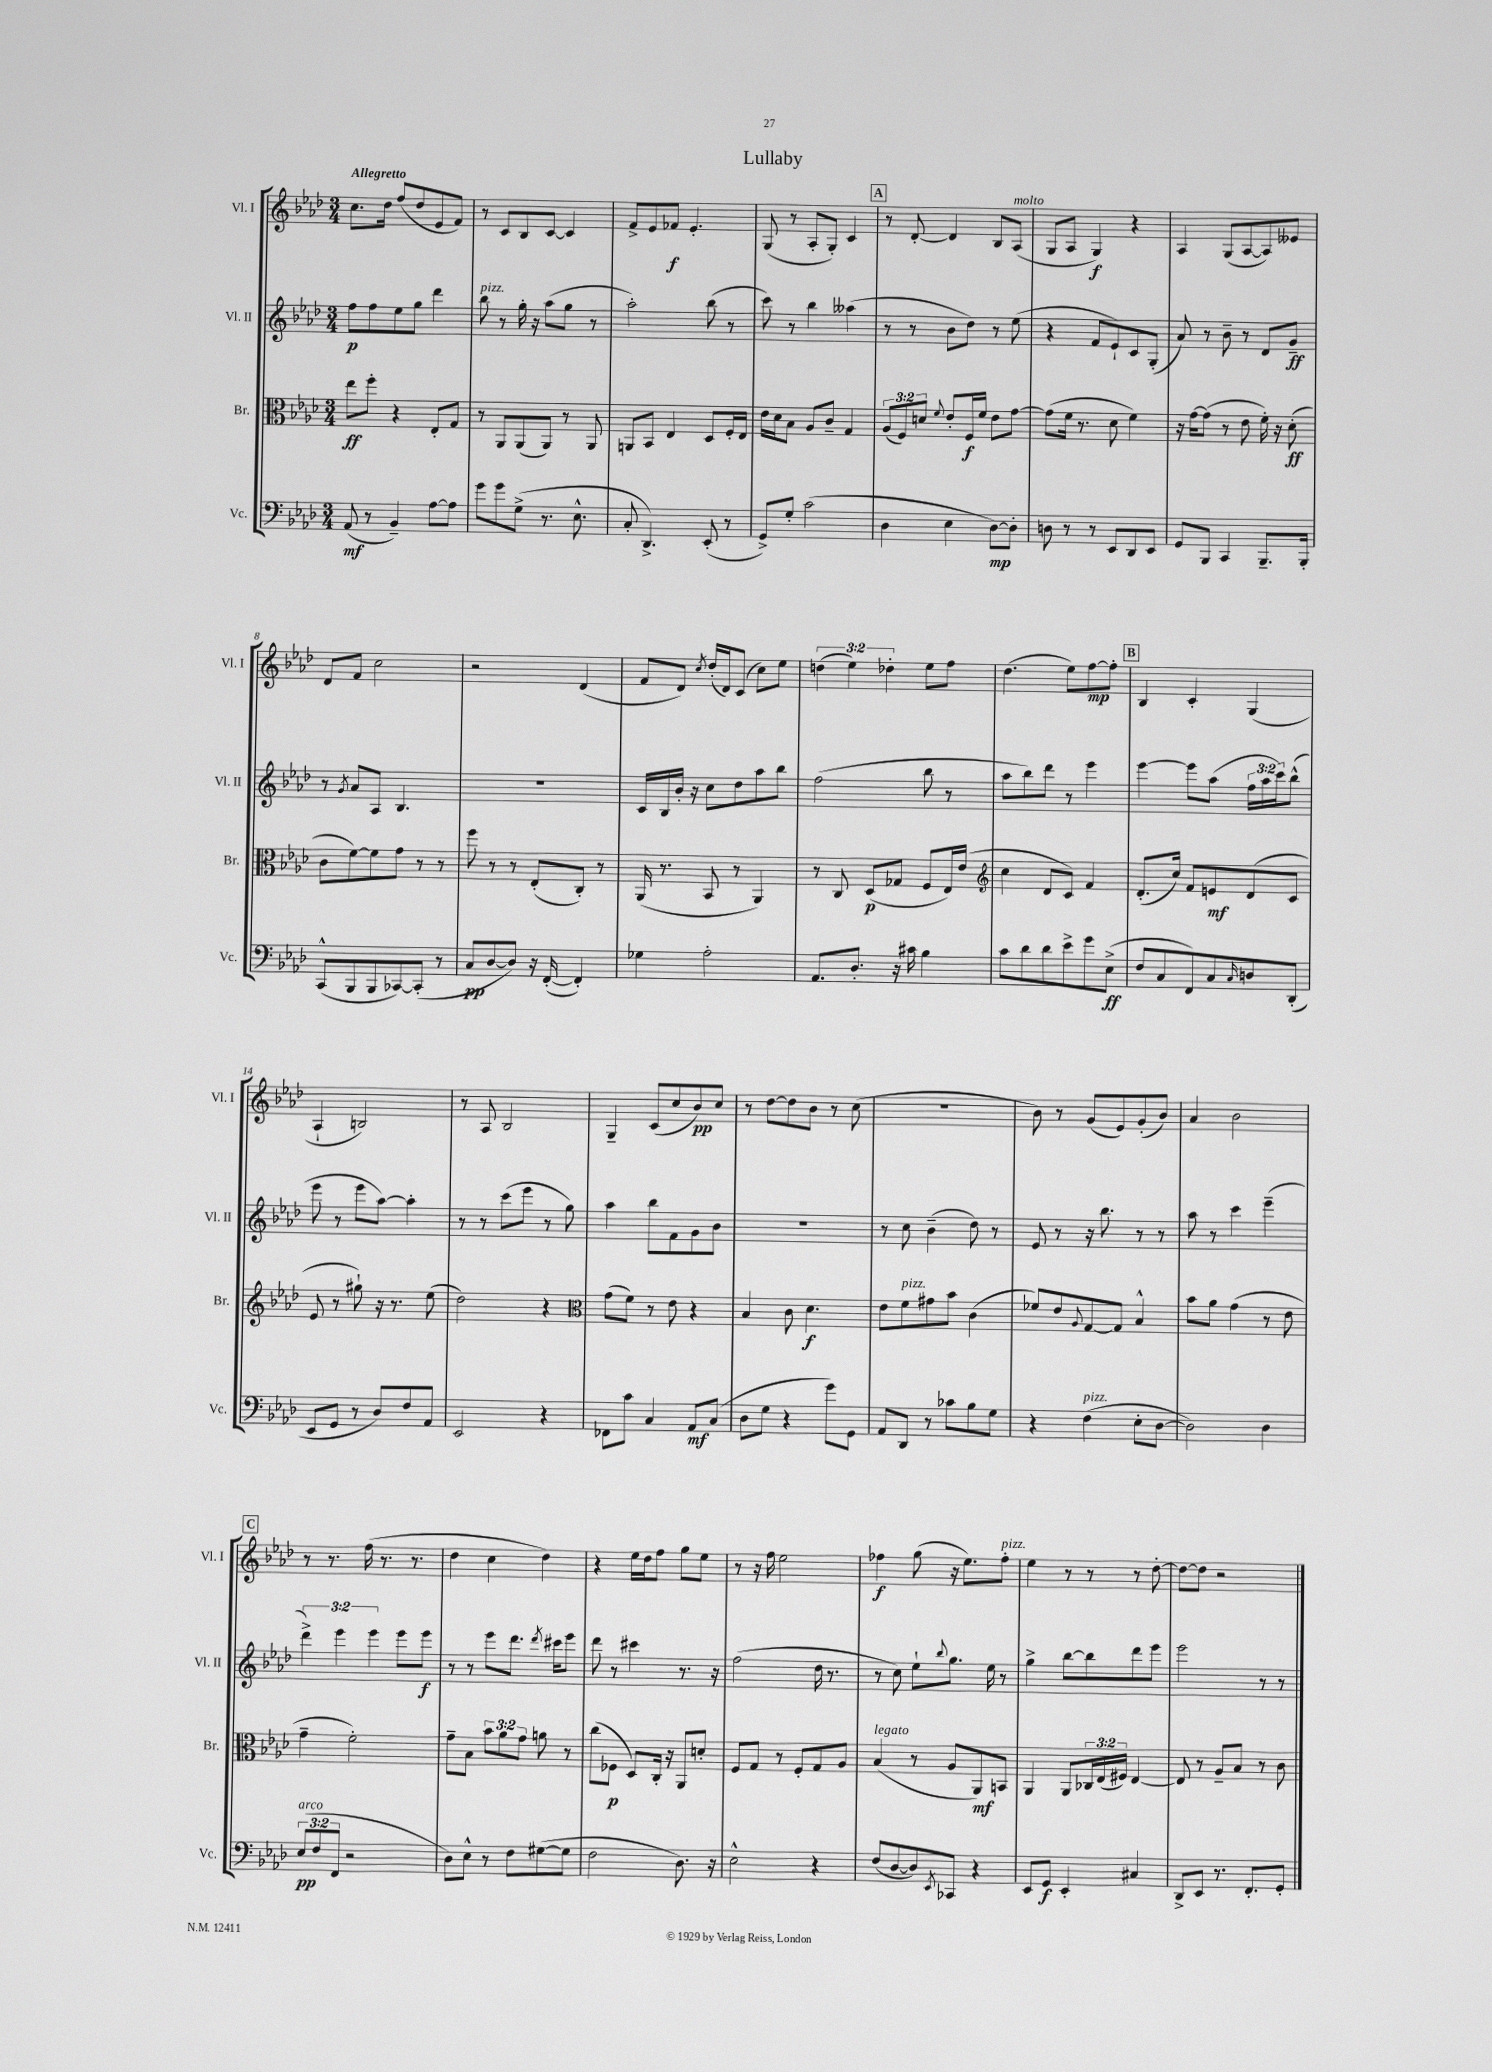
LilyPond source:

\header { title = "Lullaby" }
<<
\new StaffGroup <<
\new Staff = "s0" \with { instrumentName = "Vl. I" shortInstrumentName = "Vl. I" } {
    \clef treble \key aes \major \numericTimeSignature \time 3/4 \override Staff.TupletNumber.text = #tuplet-number::calc-fraction-text \tempo "Allegretto"
    c''8. des''16 f''8( des''8 ees'8 f'8) |
    r8 c'8 bes8 c'8~ c'4 |
    f'8-> ees'8 fes'8\f ees'4.-. |
    g8( r8 aes8-. g8-.) c'4 |
    \mark \markup { \box "A" } r8 des'8~-. des'4 bes8 aes8^\markup { \italic "molto" }( |
    g8 aes8 g4\f) r4 |
    aes4 g8( aes8~ aes8) eeses'8 |
    des'8 f'8 c''2 |
    r2 des'4( |
    f'8 des'8) \acciaccatura { c''8 } des''16-.( des'16) c'8( c''8) ees''8 |
    \tuplet 3/2 { d''4( ees''4) des''4-. } ees''8 f''8 |
    des''4.( ees''8) f''8~\mp f''8-. |
    \mark \markup { \box "B" } bes4 c'4-. g4( |
    aes4-! b2) |
    r8 aes8 bes2 |
    g4-- c'8( c''8 bes'8\pp) c''8 |
    r8 des''8~ des''8 bes'8 r8 c''8( |
    R2. |
    bes'8) r8 g'8( ees'8) g'8-.( bes'8) |
    aes'4 bes'2 |
    \mark \markup { \box "C" } r8 r8. f''16( r8. r8. |
    des''4 c''4 des''4) |
    r4 ees''16 des''16 f''8 g''8 ees''8 |
    r8 r16 f''16 ees''2 |
    fes''4\f g''8( r16 ees''8.) fes''8-.^\markup { \italic "pizz." } |
    ees''4 r8 r8 r8 des''8~-. |
    des''8~ des''8 r2 \bar "|." |
}
\new Staff = "s1" \with { instrumentName = "Vl. II" shortInstrumentName = "Vl. II" } {
    \clef treble \key aes \major \numericTimeSignature \time 3/4 \override Staff.TupletNumber.text = #tuplet-number::calc-fraction-text
    f''8\p f''8 ees''8 g''8 des'''4 |
    bes''8^\markup { \italic "pizz." } r8 g''16-. r16 aes''8( g''8 r8 |
    aes''2-.) bes''8( r8 |
    c'''8) r8 bes''4 aeses''4( |
    \mark \markup { \box "A" } r8 r8 bes'8 des''8) r8 ees''8( |
    r4 f'8 ees'8-!) c'8 g8-.( |
    aes'8) r8 bes'8-- r8 des'8 g'8--\ff |
    r8 \acciaccatura { g'8 } aes'8 aes8 bes4. |
    R2. |
    c'16 bes16 bes'16-. r16 c''8 des''8 aes''8 bes''8 |
    f''2( bes''8 r8 |
    aes''8 bes''8) des'''8 r8 ees'''4 |
    \mark \markup { \box "B" } ees'''4~ ees'''8 aes''8( \tuplet 3/2 { f''16 aes''16 c'''16) } bes''8-^( |
    ees'''8 r8 ees'''8 aes''8~) aes''4-. |
    r8 r8 c'''8( ees'''8 r8 g''8) |
    aes''4 bes''8 f'8 g'8 bes'8 |
    R2. |
    r8 c''8 bes'4--( des''8) r8 |
    ees'8 r8 r16 bes''8. r8 r8 |
    aes''8 r8 c'''4 ees'''4--( |
    \mark \markup { \box "C" } \tuplet 3/2 { des'''4->) ees'''4 ees'''4 } ees'''8 ees'''8\f |
    r8 r8 ees'''8 des'''8. \acciaccatura { des'''8 } cis'''16 ees'''8 |
    des'''8 r8 cis'''4 r8. r16 |
    f''2( des''16 r8. |
    r8 c''8) ees''8-! \appoggiatura { bes''8 } g''8. ees''16 r8 |
    g''4-> bes''8~ bes''8 des'''8 ees'''8 |
    ees'''2 r8 r8 \bar "|." |
}
\new Staff = "s2" \with { instrumentName = "Br." shortInstrumentName = "Br." } {
    \clef alto \key aes \major \numericTimeSignature \time 3/4 \override Staff.TupletNumber.text = #tuplet-number::calc-fraction-text
    ees''8\ff f''8-. r4 ees8-. g8 |
    r8 aes,8 aes,8( aes,8) r8 aes,8 |
    a,8 bes,8 ees4 des8 f16-. ees16 |
    ees'16 des'16 bes8 aes8 c'8-- g4 |
    \mark \markup { \box "A" } \tuplet 3/2 { aes8( f8) d'8 } \appoggiatura { f'8 } ees'8-. f16\f f'16 ees'8 g'8~ |
    g'8( f'16 r8. des'8 f'4) |
    r16 g'16~ g'8( r8 ees'8 f'16-.) r16 des'8-.\ff( |
    c'8 f'8~) f'8 g'8 r8 r8 |
    f''8 r8 r8 ees8-.( c8-.) r8 |
    aes,16( r8. bes,8 r8 aes,4) |
    r8 c8 des8\p( ges8 f8 ees16) ees'16( |
    \clef treble c''4 des'8 c'8) f'4 |
    \mark \markup { \box "B" } des'8.-.( c''16) f'8 e'8\mf des'8( c'8 |
    ees'8 r8 gis''8-!) r16 r8. ees''8( |
    des''2) r4 |
    \clef alto g'8( f'8) r8 ees'8 r4 |
    bes4 c'8 des'4.\f |
    ees'8 f'8^\markup { \italic "pizz." } gis'8 bes'8 c'4( |
    fes'8) ees'8 \appoggiatura { aes8 } g8~ g8 bes4-^ |
    bes'8 aes'8 g'4( r8 ees'8 |
    \mark \markup { \box "C" } g'4-- f'2-.) |
    g'8-- bes8 \tuplet 3/2 { bes'8 aes'8 g'8 } a'8 r8 |
    c''8( fes8\p des8) c16-. r16 aes,8 d'8-. |
    f8 g8 r8 f8-. g8 aes8 |
    bes4^\markup { \italic "legato" }( r8 aes8 aes,8\mf) b,8 |
    aes,4 aes,8 \tuplet 3/2 { ces16 ees16( fis16) } ees4~ |
    ees8 r8 aes8-- bes8 r8 c'8 \bar "|." |
}
\new Staff = "s3" \with { instrumentName = "Vc." shortInstrumentName = "Vc." } {
    \clef bass \key aes \major \numericTimeSignature \time 3/4 \override Staff.TupletNumber.text = #tuplet-number::calc-fraction-text
    aes,8\mf( r8 bes,4--) aes8~ aes8 |
    g'8 g'8 g8->( r8. ees8.-^ |
    c8-. des,4.->) ees,8-.( r8 |
    g,8->) g8-. c'2( |
    \mark \markup { \box "A" } des4 ees4 des8~\mp) des8-. |
    d8 r8 r8 ees,8 des,8 ees,8 |
    g,8 bes,,8 c,4 bes,,8.-- bes,,16-. |
    c,8-^( bes,,8 bes,,8 ces,8~) ces,8-.( r8 |
    c8\pp des8~ des8) r16 f,16~-.( f,4-.) |
    ges4 aes2-. |
    aes,8. des8.-. r16 cis'16 bes4 |
    c'8 des'8 des'8 ees'8-> g'8 ees8->\ff( |
    \mark \markup { \box "B" } f8 c8 f,8) c8 \grace { c16 } d8 des,8-.( |
    ees,8 g,8 r8 des8) f8 aes,8 |
    ees,2 r4 |
    fes,8 c'8 c4 aes,8\mf c8( |
    des8 g8 r4 g'8) g,8 |
    aes,8 des,8 r8 ces'8 bes8 g8 |
    r4 f4^\markup { \italic "pizz." }( ees8-. des8~ |
    des2) des4 |
    \mark \markup { \box "C" } \tuplet 3/2 { ees8\pp^\markup { \italic "arco" }( f8 f,8 } r2 |
    des8) ees8-^ r8 f8 gis8~( gis8 |
    f2 des8.) r16 |
    ees2-^ r4 |
    f8( des8~ des8) \acciaccatura { ees,8 } ces,8 r4 |
    ees,8 g,8\f ees,4-. cis4 |
    des,8-> ees,8 r8. f,8.-. g,8-. \bar "|." |
}
>>
>>
